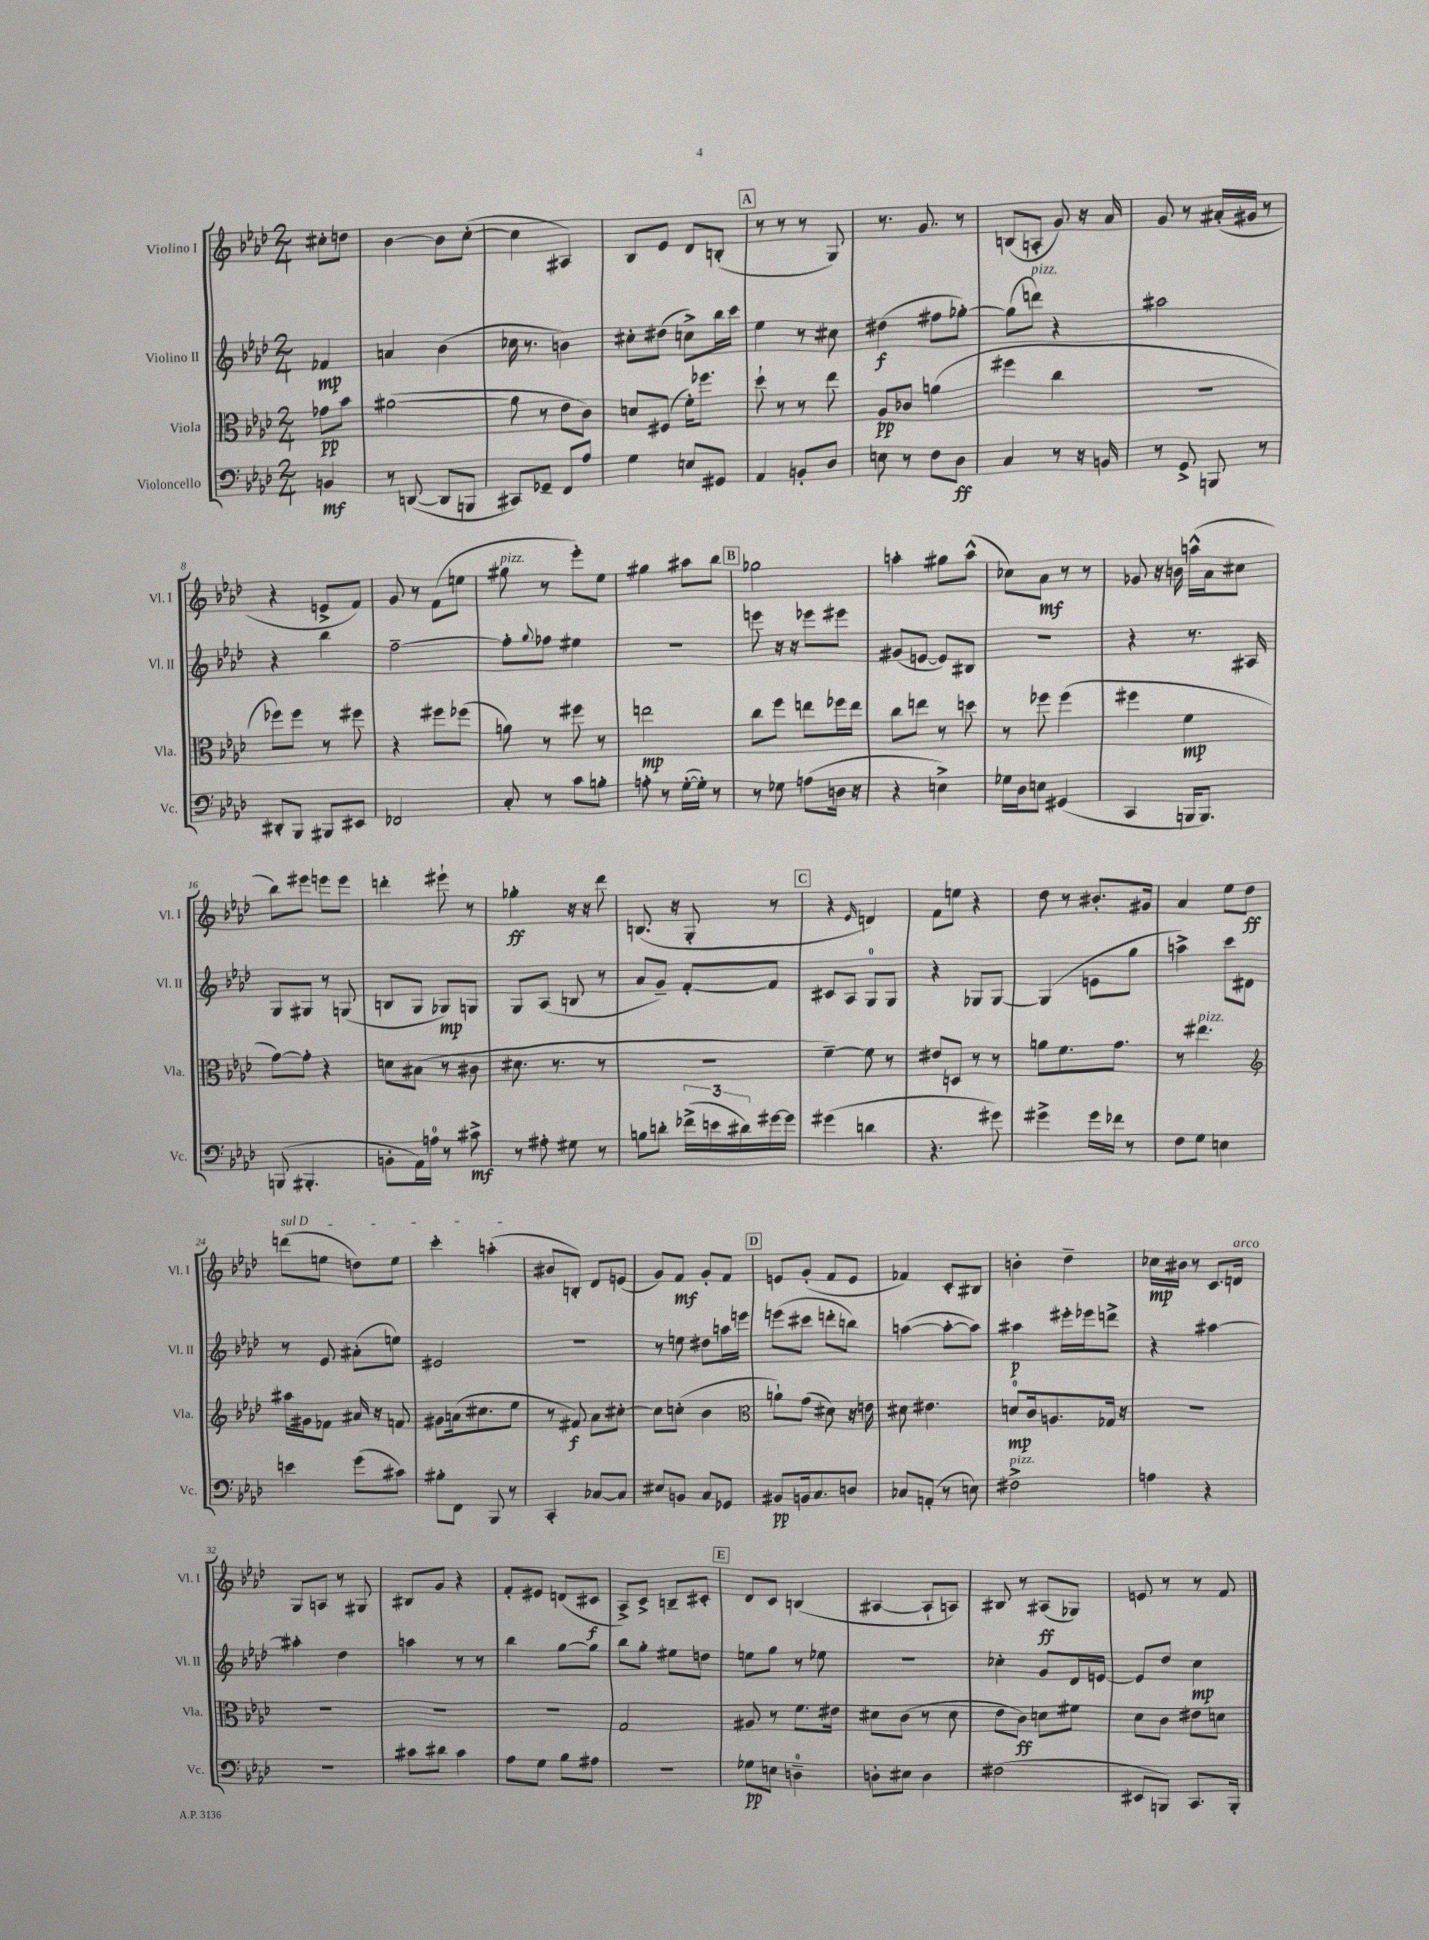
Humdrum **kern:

**kern	**dynam	**kern	**dynam	**kern	**dynam	**kern	**dynam
*part4	*part4	*part3	*part3	*part2	*part2	*part1	*part1
*staff4	*staff4	*staff3	*staff3	*staff2	*staff2	*staff1	*staff1
*I"Violoncello	*	*I"Viola	*	*I"Violino II	*	*I"Violino I	*
*I'Vc.	*	*I'Vla.	*	*I'Vl. II	*	*I'Vl. I	*
*clefF4	*	*clefC3	*	*clefG2	*	*clefG2	*
*k[b-e-a-d-]	*	*k[b-e-a-d-]	*	*k[b-e-a-d-]	*	*k[b-e-a-d-]	*
*M2/4	*	*M2/4	*	*M2/4	*	*M2/4	*
=	=	=	=	=	=	=	=
4BBn/	mf	8g-X\L	pp	4f-X/	mp	8cc#X'\L	.
.	.	8b-\J	.	.	.	8ddn\J	.
=1	=1	=1	=1	=1	=1	=1	=1
8r	.	([2a#X\	.	4an/	.	[4b-\	.
([8DDn/	.	.	.	.	.	.	.
8DD/L]	.	.	.	(4b-\	.	8b-\L]	.
8BBBn/J	.	.	.	.	.	([8cc'\J	.
=2	=2	=2	=2	=2	=2	=2	=2
8CC#X/L)	.	8a#\]	.	16cc-X\	.	4cc\]	.
.	.	.	.	8.r	.	.	.
8GG-X~/J	.	8r	.	.	.	.	.
8FF/L	.	8e-\L	.	4bn\)	.	4A#X/)	.
8A-/J	.	8c\J)	.	.	.	.	.
=3	=3	=3	=3	=3	=3	=3	=3
4G\	.	8dn/L	.	8cc#X'\L	.	8B-/L	.
.	.	(8F#X/J	.	(8dd#X\J	.	8e-/J	.
8En/L	.	16f'\KL)	.	8ccn^\L)	.	8d-/L	.
.	.	8.ff-X\J	.	.	.	.	.
8GG#X/J	.	.	.	16bb-\L	.	(8Bn'/J	.
.	.	.	.	16ccc\JJ	.	.	.
!!LO:REH:place=s1:t=A
=4	=4	=4	=4	=4	=4	=4	=4
4AA-/	.	8dd-`\	.	4ee-\	.	8r	.
.	.	8r	.	.	.	8r	.
8BBn'/L	.	8r	.	8r	.	8r	.
8D-/J	.	8ee-\	.	8cc#X\	.	8G/)	.
=5	=5	=5	=5	=5	=5	=5	=5
8En\	.	8A-/L	pp	(4dd#X\	f	8.r	.
8r	.	8c-X/J	.	.	.	.	.
.	.	.	.	.	.	8.g/	.
8F\L	.	(4an\	.	8ff#X\L	.	.	.
8D-\J	ff	.	.	[8gg-X'\J)	.	8r	.
=6	=6	=6	=6	=6	=6	=6	=6
4C/	.	4ff#X\	.	(8gg-\L]	.	(8Bn/L	.
!	!	!	!	!LO:TX:a:i:t=pizz.	!	!	!
.	.	.	.	8dddn\J)	.	8An'/J	.
8r	.	4cc\	.	4r	.	8g/)	.
16r	.	.	.	.	.	16r	.
16BBn/	.	.	.	.	.	16a-/	.
=7	=7	=7	=7	=7	=7	=7	=7
8r	.	2r	.	2aa#X\	.	8g/	.
8GG^/	.	.	.	.	.	8r	.
8BBBn/	.	.	.	.	.	(16a#X'/LL	.
.	.	.	.	.	.	16g#X/JJ	.
8r	.	.	.	.	.	8r	.
!!LO:LB:g=z
=8	=8	=8	=8	=8	=8	=8	=8
8DD#X'/L	.	8ff-X\L)	.	4r	.	4r	.
8BBB-/J	.	8ff-\J	.	.	.	.	.
8BBB#X/L	.	8r	.	4bb-\	.	8en^/L	.
8EE#X/J	.	8ff#X\	.	.	.	8f/J)	.
=9	=9	=9	=9	=9	=9	=9	=9
2FF-X/	.	4r	.	[2ff~\	.	8g/	.
.	.	.	.	.	.	8r	.
.	.	8ff#X\L	.	.	.	(8f\L	.
.	.	(8ff-X\J	.	.	.	8een\J	.
=10	=10	=10	=10	=10	=10	=10	=10
!	!	!	!	!	!	!LO:TX:a:i:t=pizz.	!
8C'/	.	8an\)	.	8ff'\L]	.	8gg#X\	.
.	.	.	.	8qqgg/	.	.	.
8r	.	8r	.	8ff-X\J	.	8r	.
8c\L	.	8ff#X\	.	4ee#X\	.	8eee-'\L)	.
8Bn'\J	.	8r	.	.	.	8ee-\J	.
=11	=11	=11	=11	=11	=11	=11	=11
8An'\	.	2een\	mp	2r	.	4gg#X\	.
8r	.	.	.	.	.	.	.
([16G'\LL	.	.	.	.	.	8aa#X\L	.
16G'\JJ])	.	.	.	.	.	.	.
8r	.	.	.	.	.	8bb-\J	.
!!LO:REH:place=s1:t=B
=12	=12	=12	=12	=12	=12	=12	=12
8r	.	8cc\L	.	8eeen\	.	2gg-X\	.
8G-X\	.	8ff\J	.	16r	.	.	.
.	.	.	.	16r	.	.	.
(8An\L	.	8een\L	.	8eee-X\L	.	.	.
16Dn\Jk	.	16ff-X\L	.	8eee#X\J	.	.	.
16r	.	16ee\JJ	.	.	.	.	.
=13	=13	=13	=13	=13	=13	=13	=13
4r	.	8cc\L	.	(8g#X/L	.	4aan'\	.
.	.	8een\J	.	[8en/J	.	.	.
4En^\)	.	8r	.	8e/L])	.	8gg#X\L	.
.	.	8ddn\	.	8B#X/J	.	(8aa^^\J	.
=14	=14	=14	=14	=14	=14	=14	=14
16G-X\LL	.	8r	.	2r	.	8cc-X\L)	.
16D-\J	.	.	.	.	.	.	.
8En\J	.	8ff-X\	.	.	.	8a-\J	mf
(4GG#X/	.	(4ff-\	.	.	.	8r	.
.	.	.	.	.	.	8r	.
=15	=15	=15	=15	=15	=15	=15	=15
4CC/	.	4ff#X\	.	4r	.	8g-X/	.
.	.	.	.	.	.	16r	.
.	.	.	.	.	.	16bn\	.
16BBBn/KL	.	4f\	mp	8.r	.	(16aan^^\LL	.
8.BBB/J)	.	.	.	.	.	16a-\J	.
.	.	.	.	.	.	8cc#X\J	.
.	.	.	.	16A#X/	.	.	.
!!LO:LB:g=z
=16	=16	=16	=16	=16	=16	=16	=16
(8BBBn/	.	[8g\L)	.	8G/L	.	8bb-\L)	.
4.BBB#X'/	.	8g'\J]	.	8G#X/J	.	8eee#X\J	.
.	.	4r	.	8r	.	8eeen\L	.
.	.	.	.	(8Gn/	.	8eee\J	.
=17	=17	=17	=17	=17	=17	=17	=17
8BBn'\L	.	8dn\L	.	8Bn/L	.	4dddn'\	.
16AA-\L)	.	(8B#X\J	.	8G/J	.	.	.
16An\JJ	.	.	.	.	.	.	.
8r	.	8r	.	8G-X/L)	mp	8eee#X`\	.
8c#X^\	mf	8c#X\	.	8Gn/J	.	8r	.
=18	=18	=18	=18	=18	=18	=18	=18
8r	.	8.d#X\	.	8G/L	.	4gg-X'\	ff
8A#X'\	.	.	.	(8A-/J	.	.	.
.	.	8.r	.	.	.	.	.
8G#X\	.	.	.	8Bn/	.	16r	.
.	.	.	.	.	.	16r	.
8r	.	8r	.	8r	.	8ddd-\	.
=19	=19	=19	=19	=19	=19	=19	=19
8Bn\L	.	2r	.	8a-/L	.	(8.Bn/	.
8dn'\J	.	.	.	8g~/J)	.	.	.
.	.	.	.	.	.	16r	.
(24f-X^\LL	.	.	.	[8f'/L	.	8G'/	.
24en\	.	.	.	.	.	.	.
24d#X\)	.	.	.	.	.	.	.
[16g#X\	.	.	.	8f/J]	.	8r	.
16g#\JJ]	.	.	.	.	.	.	.
!!LO:REH:place=s1:t=C
=20	=20	=20	=20	=20	=20	=20	=20
(4g#X\	.	[4f~\)	.	8c#X/L	.	4r	.
.	.	.	.	8A-/J	.	.	.
.	.	.	.	.	.	16qqe-/	.
4dn\	.	8f\]	.	8G/L	.	4dn/)	.
.	.	8r	.	8G/J	.	.	.
=21	=21	=21	=21	=21	=21	=21	=21
4.r	.	8e#X/L	.	4r	.	8f\L	.
.	.	8Dn/J	.	.	.	8een\J	.
.	.	8r	.	8G-X/L	.	4r	.
8g#X\)	.	8r	.	[8G-/J	.	.	.
=22	=22	=22	=22	=22	=22	=22	=22
4g#X^\	.	8an\L	.	(4G-/]	.	8dd-\	.
.	.	8.f\	.	.	.	8r	.
16g#\LL	.	.	.	8en\L	.	8.b#X'/L	.
16f-X\JJ	.	8.g\J	.	.	.	.	.
8r	.	.	.	8gg\J	.	.	.
.	.	.	.	.	.	16g#X/Jk	.
=23	=23	=23	=23	=23	=23	=23	=23
8F\L	.	8r	.	4aan^\)	.	4a-/	.
!	!	!LO:TX:a:i:t=pizz.	!	!	!	!	!
8G\J	.	4.ee#X\	.	.	.	.	.
4En\	.	.	.	8ccc\L	.	8ee-\L	.
.	.	.	.	8d#X\J	.	8dd-\J	ff
!!LO:LB:g=z
=24	=24	=24	=24	=24	=24	=24	=24
*	*	*clefG2	*	*	*	*	*
!	!	!	!	!	!	!LO:TX:a:i:t=sul D	!
4en\	.	16aa#X\LL	.	8r	.	(8dddn\L	.
.	.	16g#X\J	.	.	.	.	.
.	.	8f-X\J	.	8e-/	.	8een\J	.
(8g\L	.	16a#X/	.	(8a#X'\L	.	8ddn\L)	.
.	.	16r	.	.	.	.	.
8c#X\J)	.	8fn/	.	8een\J)	.	8ee\J	.
=25	=25	=25	=25	=25	=25	=25	=25
8B#X'\L	.	8g#X\L	.	2e#X/	.	4ccc'\	.
8FF\J	.	(16an\k	.	.	.	.	.
.	.	8.cc#X\	.	.	.	.	.
8BBB-/	.	.	.	.	.	(4aan'\	.
8r	.	8ee-\J	.	.	.	.	.
=26	=26	=26	=26	=26	=26	=26	=26
4CC'/	.	8r	.	2r	.	8b#X/L	.
.	.	8f#X/)	f	.	.	8Bn'/J)	.
[8C-X/L	.	8a-\L	.	.	.	8d-/L	.
8C-/J]	.	[8cc#X'\J	.	.	.	(8en/J	.
=27	=27	=27	=27	=27	=27	=27	=27
8E#X/L	.	8cc#\L]	.	8r	.	8g/L)	.
8BBn/J	.	(8ccn'\J	.	8een\	.	8f/J	mf
8C/L	.	4b-\	.	8dd#X\L	.	8g'/L	.
8GG-X/J	.	.	.	16aan\L	.	8f/J	.
.	.	.	.	16eeen\JJ	.	.	.
!!LO:REH:place=s1:t=D
=28	=28	=28	=28	=28	=28	=28	=28
*	*	*clefC3	*	*	*	*	*
8BB#X/L	pp	8an`\L)	.	(8eeen\L	.	8en/L	.
16BBn/k	.	(8g\J	.	8ccc#X\J	.	(8g'/J	.
8.C/	.	.	.	.	.	.	.
.	.	8d#X\)	.	8dddn'\L	.	8f/L	.
8Dn/J	.	16r	.	8bbn\J)	.	8e/J	.
.	.	16en\	.	.	.	.	.
=29	=29	=29	=29	=29	=29	=29	=29
8C-X/L	.	8d#X\	.	([4aan\	.	4f-X/)	.
(8AAn'/J	.	4.e#X\	.	.	.	.	.
8r	.	.	.	8aa'\L_	.	8c'/L	.
8En\)	.	.	.	8aa\J])	.	8B#X/J	.
=30	=30	=30	=30	=30	=30	=30	=30
!LO:TX:a:i:t=pizz.	!	!	!	!	!	!	!
2F#X^\	.	8dn/L	mp	4aa#X\	p	4bn'\	.
.	.	16c/k	.	.	.	.	.
.	.	8.An/	.	.	.	.	.
.	.	.	.	16eee#X'\LL	.	4dd-~\	.
.	.	.	.	16eee-X\J	.	.	.
.	.	16G-X/Jk	.	8dddn^\J	.	.	.
.	.	16r	.	.	.	.	.
=31	=31	=31	=31	=31	=31	=31	=31
4An\	.	2r	.	4r	.	16cc-X\LL	mp
.	.	.	.	.	.	16b#X\JJ	.
.	.	.	.	.	.	8r	.
4r	.	.	.	[4aa#X\	.	8.c/L	.
!	!	!	!	!	!	!LO:TX:a:i:t=arco	!
.	.	.	.	.	.	16dn/Jk	.
!!LO:LB:g=z
=32	=32	=32	=32	=32	=32	=32	=32
2r	.	2r	.	4aa#X'\]	.	8G/L	.
.	.	.	.	.	.	8An/J	.
.	.	.	.	4dd-\	.	8r	.
.	.	.	.	.	.	8G#X/	.
=33	=33	=33	=33	=33	=33	=33	=33
8c#X\L	.	2r	.	4aan\	.	8B#X/L	.
8d#X\J	.	.	.	.	.	8g/J	.
4c#\	.	.	.	8r	.	4r	.
.	.	.	.	8r	.	.	.
=34	=34	=34	=34	=34	=34	=34	=34
8A-\L	.	2r	.	4bb-\	.	8f'/L	.
8G\J	.	.	.	.	.	8e#X/J	.
8B-\L	.	.	.	[8gg\L	.	(8dn/L	.
8A#X\J	.	.	.	8gg\J]	.	8c#X/J	f
=35	=35	=35	=35	=35	=35	=35	=35
2r	.	2G/	.	8bb-\L	.	8A-^/L)	.
.	.	.	.	8gg'\J	.	8c^/J	.
.	.	.	.	8ee#X\L	.	8Bn~/L	.
.	.	.	.	8ddn\J	.	8c#X'/J	.
!!LO:REH:place=s1:t=E
=36	=36	=36	=36	=36	=36	=36	=36
8G-X\L	pp	8A#X/	.	8een\L	.	8d-/L	.
8En\J	.	8r	.	8gg\J	.	8c/J	.
4Dn~\	.	8.f\L	.	8r	.	(4Bn/	.
.	.	.	.	8ee-X\	.	.	.
.	.	16e#X\Jk	.	.	.	.	.
=37	=37	=37	=37	=37	=37	=37	=37
8Dn'\L	.	8d#X\L	.	2r	.	[4A#X/	.
8E#X\J	.	(8c\J	.	.	.	.	.
4D\	.	8r	.	.	.	8A#`/L]	.
.	.	8d#\	.	.	.	8An/J)	.
=38	=38	=38	=38	=38	=38	=38	=38
(2F#X\	.	8e-\L	.	4cc-X'\	.	8B#X/	.
.	.	8c\J)	ff	.	.	8r	.
.	.	8dn\L	.	8g/L	.	(8A#X/L	ff
.	.	8f#X\J	.	16d-/L	.	8G-X/J)	.
.	.	.	.	[16en/JJ	.	.	.
=39	=39	=39	=39	=39	=39	=39	=39
8EE#X/L	.	8d-\L	.	8e/L]	.	8en/	.
8BBBn/J)	.	8c\J	.	8dd-/J	.	8r	.
8.CC/L	.	8e#X\L	.	4cc\	mp	8r	.
.	.	8dn\J	.	.	.	8f/	.
16BBB'/Jk	.	.	.	.	.	.	.
==	==	==	==	==	==	==	==
*-	*-	*-	*-	*-	*-	*-	*-
